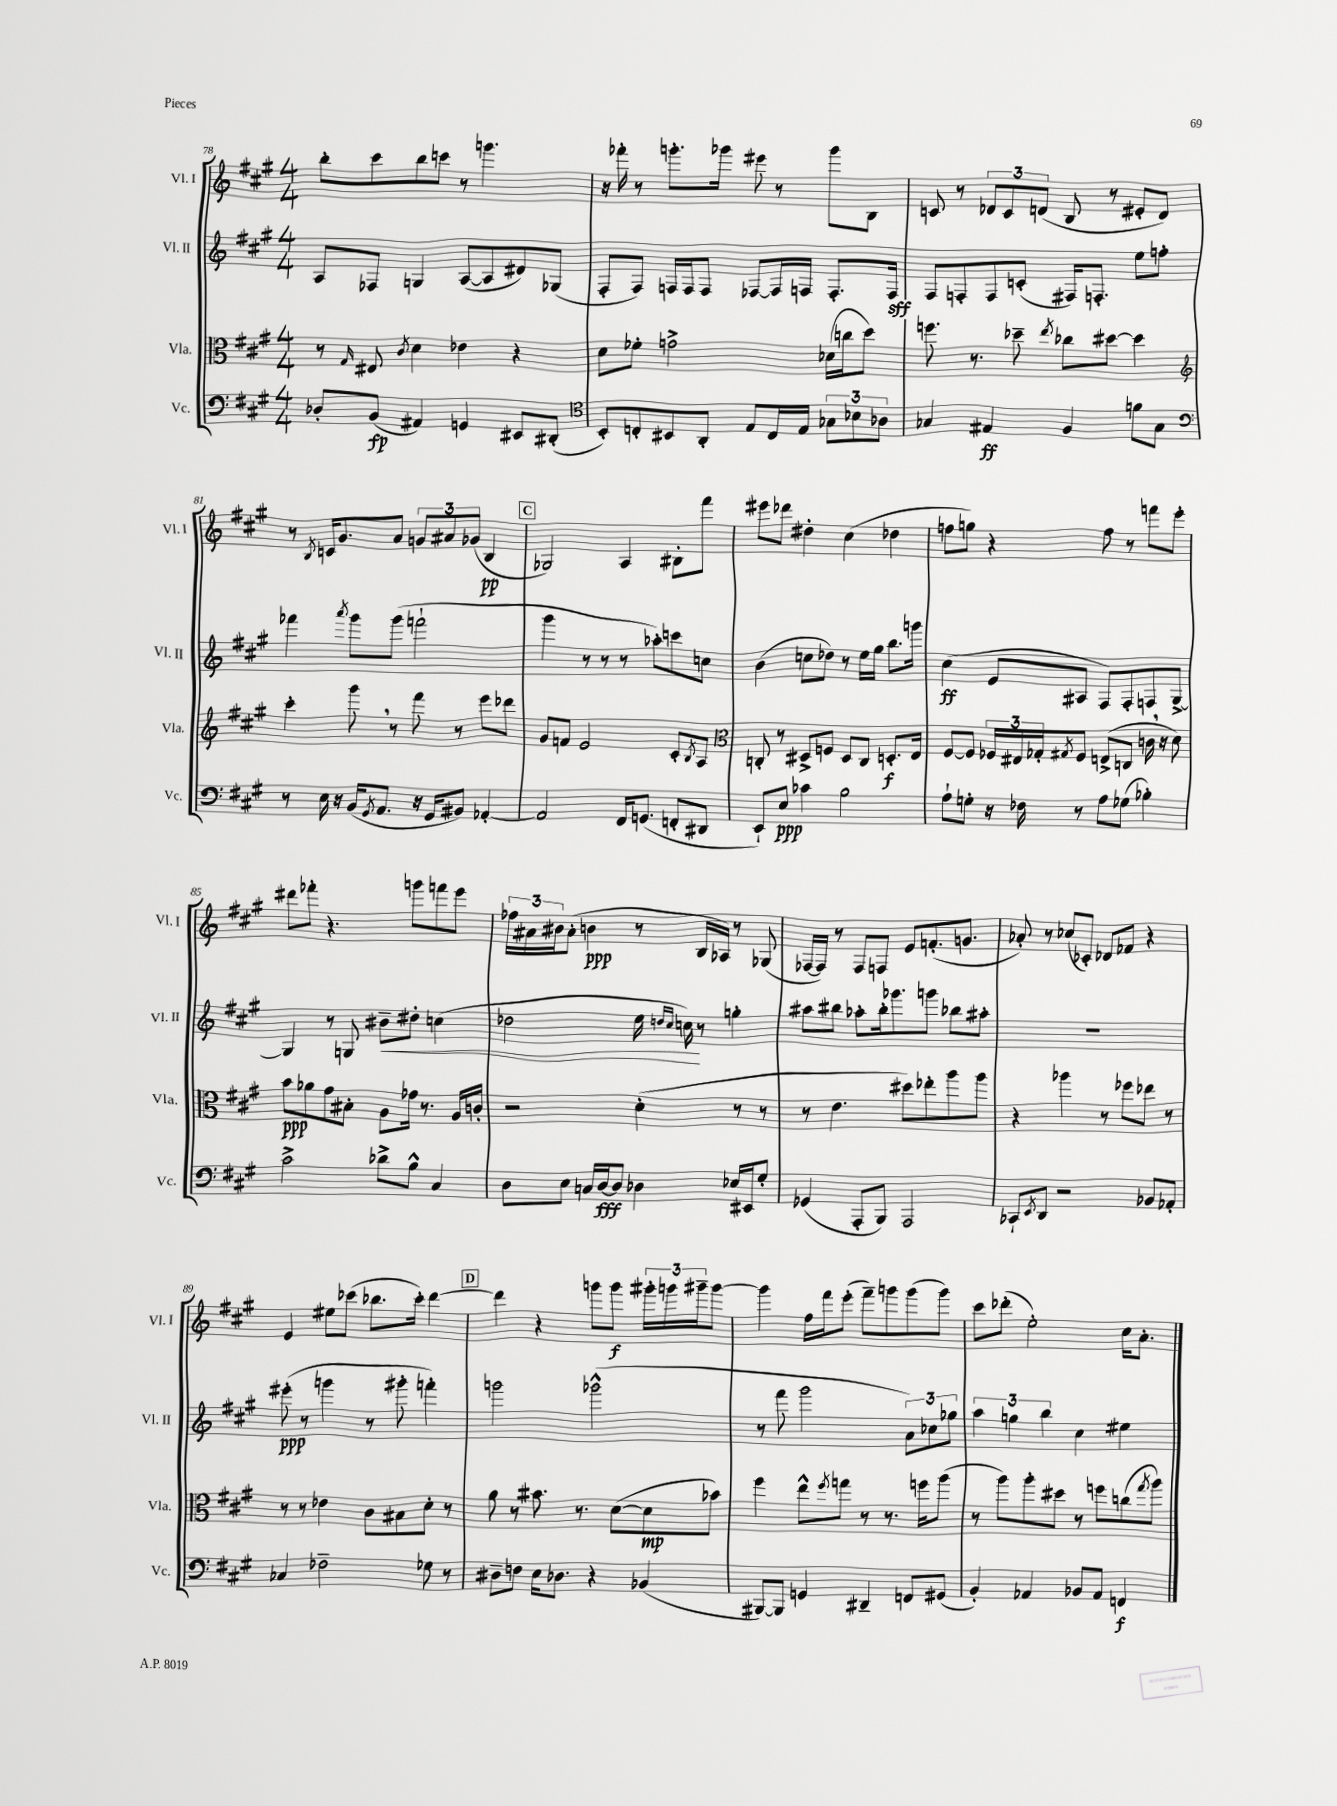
<<
\new StaffGroup <<
\new Staff = "s0" \with { instrumentName = "Vl. I" shortInstrumentName = "Vl. I" } {
    \clef treble \key a \major \numericTimeSignature \time 4/4
    b''8-. cis'''8 b''8 c'''8 r8 g'''4. |
    r16 fes'''16-. r8 g'''8.-. ges'''16 eis'''8 r8 ges'''8 b8 |
    c'8 r8 \tuplet 3/2 { des'8 c'8 d'8( } b8 r8 eis'8-. d'8) |
    r8 \acciaccatura { b8 } c'16 gis'8. a'8 \tuplet 3/2 { g'8 ais'8 ges'8( } b4\pp |
    \mark \markup { \box "C" } ges2) a4 bis8-. fis'''8 |
    eis'''8 des'''8 dis''4-. cis''4( des''4 |
    f''8 g''8) r4 f''8 r8 f'''8 e'''8-. |
    dis'''8 fes'''8-. r4. g'''8 f'''8 e'''8 |
    \tuplet 3/2 { fes''16 ais'16 bis'16 } ais'8-.( b'4\ppp r8 b16 aes16) r8 ges8( |
    fes16~ fes16) r8 fes8 f8 e'8 f'8.-.( g'8. |
    aes'8-.) r8 ces''8( ces'8-.) des'8 fes'8 r4 |
    e'4 eis''8 ces'''8( bes''8. ces'''16-.) d'''4~ |
    \mark \markup { \box "D" } d'''4 r4 g'''8 g'''8\f \tuplet 3/2 { gis'''16-. g'''16 gis'''16-- } gis'''8~ |
    gis'''4 fis''16 fis'''16 e'''8-.( fis'''8--) g'''8 g'''8( g'''8) |
    cis'''8 des'''8-.( e''2-.) cis''16 a'8.-. \bar "|." |
}
\new Staff = "s1" \with { instrumentName = "Vl. II" shortInstrumentName = "Vl. II" } {
    \clef treble \key a \major \numericTimeSignature \time 4/4
    a8 fes8 g4 a8~( a8 dis'8) ges8( |
    fis8-. fis8) f16 f16 f8 fes8~ fes16 f16 f8.-. f16\sff |
    fis8 f8-. f8 c'8-.( fis16) f8.-. e''8 f''8-. |
    fes'''4 \acciaccatura { a'''8 } gis'''8 gis'''8( f'''2-! |
    \mark \markup { \box "C" } gis'''4 r8 r8 r8 aes''8-.) c'''8 c''8 |
    b'4( c''8 des''8) r8 e''16 gis''16 b''8. g'''16 |
    cis''4\ff( e'8 ais8 fis8) fis8-. f8 gis8~-> |
    gis4 r8 g8 bis'8--\< dis''8-. c''4( |
    des''2 e''16 \grace { d''16 cis''16 } c''16\!) r8 g''4-. |
    ais''8 bis''8 aes''8-. bis''16-. ges'''8. g'''8 bes''8 ais''8-. |
    R1 |
    eis'''8-.\ppp( r8 g'''4 r8 gis'''8-. f'''4-.) |
    \mark \markup { \box "D" } g'''2 ges'''2-^( |
    r8 fis'''8 gis'''2 \tuplet 3/2 { a'8) ces''8 ges''8 } |
    \tuplet 3/2 { a''4 g''4 b''4 } cis''4 eis''4 \bar "|." |
}
\new Staff = "s2" \with { instrumentName = "Vla." shortInstrumentName = "Vla." } {
    \clef alto \key a \major \numericTimeSignature \time 4/4
    r8 \grace { gis16 } eis8 \acciaccatura { cis'8 } d'4 ees'4 r4 |
    d'8 fes'8-. g'2-> des'16( c''16 d''8) |
    f''8. r8. des''8-- \acciaccatura { e''8 } ces''8 dis''8~ dis''4 |
    \clef treble cis'''4-. gis'''8 \breathe r8 fis'''8 r8 e'''8 des'''8 |
    \mark \markup { \box "C" } gis'8 f'8 e'2 cis'8-. \acciaccatura { b8 } a8 |
    \clef alto c8-. r8 dis8-> f8 dis8 c8 d8.-.\f e16 |
    fis8~ fis8 \tuplet 3/2 { fes16 eis16 ges16-. } \acciaccatura { gis8 } fes8 e8->( c8 c'16 \breathe r16 d'8) |
    b'8\ppp aes'8 gis'8 bis8-. a8 ges'16 r8. a16 c'16-. |
    r2 d'4-.( r8 r8 |
    r8 e'4. dis''8) ees''8-. a''8 a''8 |
    r4 aes''4 r8 fes''8 ees''8 r8 |
    r8 r8 ees'4 cis'8 bis8 d'8-. r8 |
    \mark \markup { \box "D" } a'8 r8 bis'8. r8. d'8~( d'8\mp bes'8) |
    fis''4 e''8-^ \acciaccatura { fis''8 } g''8 r8 r8. f''16 a''8( |
    r8 a''8) a''8-. dis''8 r8 f''8 c''8( \acciaccatura { gis''8 } a''8) \bar "|." |
}
\new Staff = "s3" \with { instrumentName = "Vc." shortInstrumentName = "Vc." } {
    \clef bass \key a \major \numericTimeSignature \time 4/4
    des8-. b,8\fp( ais,4) g,4 eis,8 dis,8-.( |
    \clef tenor b,8-.) c8-. bis,8 a,8-. e8 c16 e16 \tuplet 3/2 { ges8 bes8 aes8 } |
    ges4 eis4\ff fis4 f'8 ges8 |
    \clef bass r8 e16 r16 b,16( \acciaccatura { gis,8 } a,8. r16 gis,16 bis,8) aes,4~-. |
    \mark \markup { \box "C" } aes,2 fis,16 g,8.( f,8-. dis,8 |
    e,8-!) e8\ppp ces'4 b2 |
    a8-! g8-. r16 fes16 r8 a8 ges8( bes4-.) |
    cis'2-> des'8-> b8-^ cis4 |
    d8 e8 c16 d16~\fff d8 des4 ees16 eis,16 gis8-. |
    ges,4( a,,8-. b,,8) a,,2 |
    ces,8-! \acciaccatura { e,8 } d,8 r2 bes,8 aes,8-. |
    ces4 fes2-- ges8 r8 |
    \mark \markup { \box "D" } dis8-- f8 e16 des8. r4 bes,4( |
    bis,,8~) bis,,8 g,4 dis,4-- f,8 gis,8( |
    b,4-.) aes,4 bes,8 aes,8 f,4\f \bar "|." |
}
>>
>>
\layout { \context { \Score currentBarNumber = #78 } }
